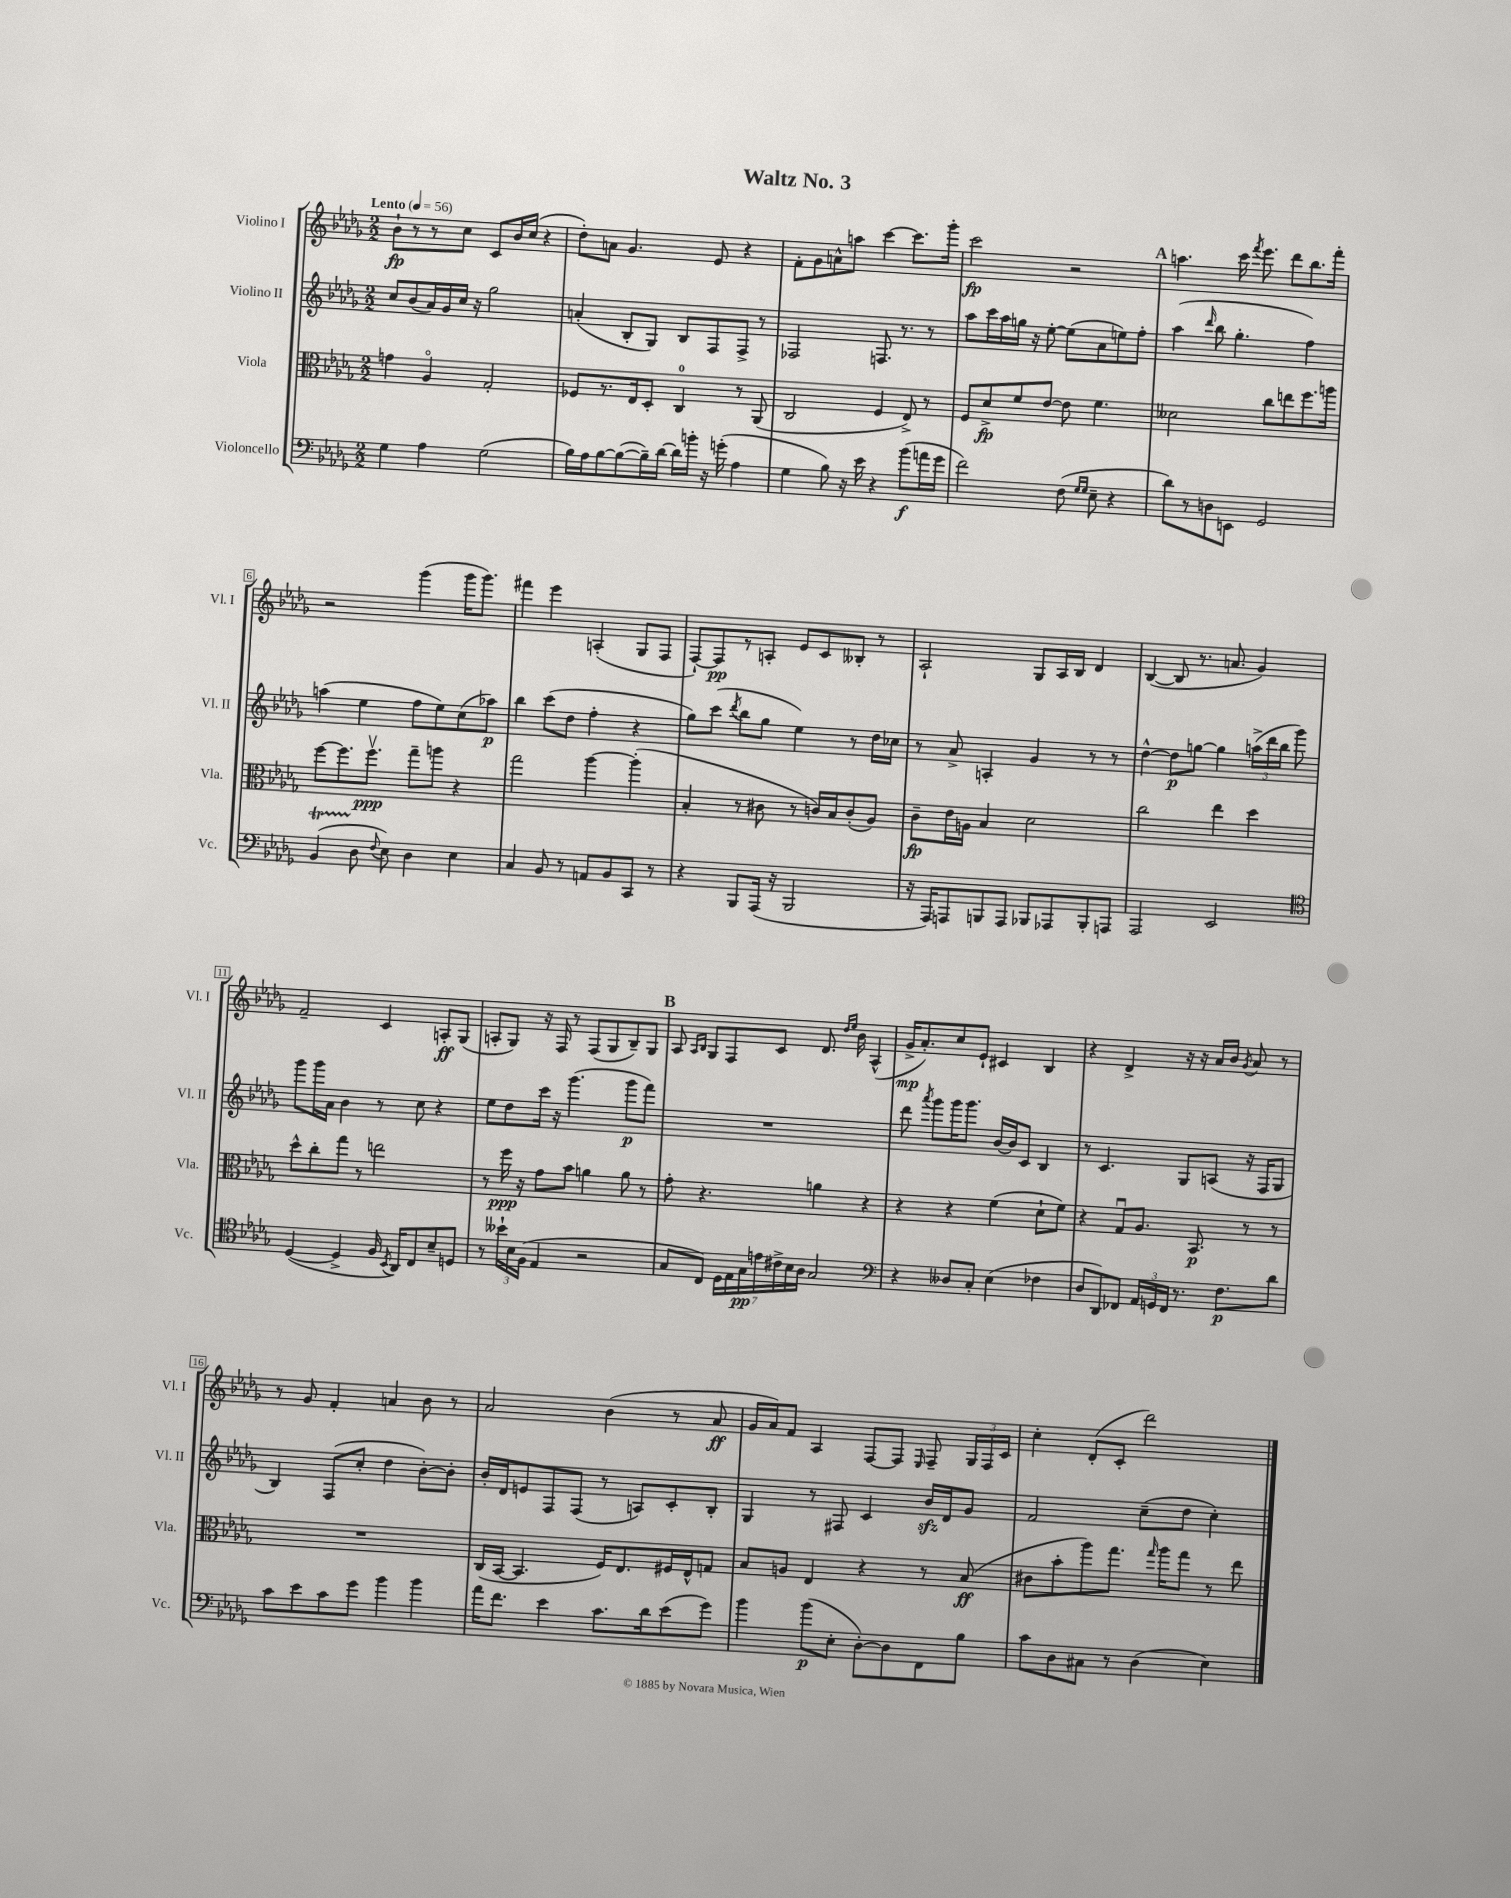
\header { title = "Waltz No. 3" }
<<
\new StaffGroup <<
\new Staff = "s0" \with { instrumentName = "Violino I" shortInstrumentName = "Vl. I" } {
    \clef treble \key des \major \numericTimeSignature \time 2/2 \tempo "Lento" 4 = 56
    \autoBeamOff bes'8[-!\fp r8 r8 c''8] c'8[ bes'16 c''16]( r4 |
    des''8[-.) a'8] ges'4. ees'8 r4 |
    f'8[-. ges'8 a'8-^ a''8] c'''4~ c'''8.[ ges'''16]-. |
    c'''2\fp r2 |
    \mark \markup { \bold "A" } a''4. c'''16 \acciaccatura { f'''8 } ees'''8. des'''8[ bes''8. f'''16]-. |
    r2 ges'''4( ges'''16[ ges'''8.]) |
    fis'''4 ees'''4 a4-.( ges8[ f8] |
    f8[~-!) f8\pp r8 a8]-. ees'8[ c'8 beses8]-. r8 |
    aes2-! ges8[ aes16 bes16] des'4 |
    bes4~( bes8 r8. a'8. ges'4) |
    f'2-- c'4 a8[-.\ff ges8]( |
    a8[-. ges8]) r16 f16 r8 f8[( ges8 bes8--) ges8] |
    \mark \markup { \bold "B" } aes8 \grace { aes16[ bes16] } ges8[ f8 c'8] des'8. \grace { des''16[ ees''16] } bes'16 aes4-^( |
    ges'16[->\mp aes'8.-.) c''8 ees'8]-! cis'4 bes4 |
    r4 des'4-> r16 r16 aes'16[ bes'16] \acciaccatura { ges'8 } aes'8 r8 |
    r8 ges'8 f'4-. a'4 bes'8 r8 |
    aes'2 bes'4( r8 aes'8\ff |
    ges'16[ aes'16) f'8] aes4 f8[~ f8] \grace { ees16 } f8-- \tuplet 3/2 { ges16[ f16 c'16] } |
    c''4-. des'8[-.( c'8]-. des'''2) \bar "|." |
}
\new Staff = "s1" \with { instrumentName = "Violino II" shortInstrumentName = "Vl. II" } {
    \clef treble \key des \major \numericTimeSignature \time 2/2
    \autoBeamOff c''8[ bes'8( aes'16) ges'16 c''16] r16 ges''2 |
    a'4-.( bes8[-. ges8]) bes8[ f8 f8]-> r8 |
    fes2 f8. r8. r8 |
    aes''8[ c'''16 aes''16 g''16] r16 ees''8~-. ees''8[( aes'8 e''8) f''8]-. |
    \mark \markup { \bold "A" } aes''4( \grace { des'''16 } bes''8 ges''4.-. f''4) |
    a''4( ees''4 f''8[ ees''8) c''8( aes''8]\p) |
    bes''4 c'''8[( des''8] f''4-. r4 |
    ges''8[) c'''8]( \acciaccatura { des'''8 } bes''8[ ges''8] ees''4) r8 des''16[ ces''16] |
    r8 aes'8-> a4-. ges'4 r8 r8 |
    des''4~-^ des''8[\p g''8]~ g''4 \tuplet 3/2 { a''16[->( des'''16 bes''16] } ges'''8) |
    ges'''8[ ges'''16 aes'16] bes'4 r8 c''8 r4 |
    ees''8[ des''8 c'''16] r16 ges'''4.( ges'''8[\p f'''8]) |
    \mark \markup { \bold "B" } R1 |
    des'''8 \acciaccatura { aes'''8 } ges'''8[ ges'''16 ges'''8.] bes'16[~ bes'16 c'8] bes4 |
    r8 c'4. ges8[ a8]( r16 f16[ ges8] |
    bes4) f8[( c''8]-. des''4 bes'8[~-.) bes'8]-. |
    bes'16[-. des'16 e'8 f8 f8]( r8 a8[) c'8-. bes8]-. |
    ges4 r8 fis8 c'4 bes'16[\sfz des'16 ges'8] |
    f'2 c''8[--( des''8] c''4-.) \bar "|." |
}
\new Staff = "s2" \with { instrumentName = "Viola" shortInstrumentName = "Vla." } {
    \clef alto \key des \major \numericTimeSignature \time 2/2
    \autoBeamOff g'4 aes4\flageolet ges2-. |
    fes8[ r8. ees16 des8]-. c4-0 r8 aes,8( |
    c2 f4 ees8->) r8 |
    f8[ des'8->\fp f'8 ees'8]~ ees'8 f'4. |
    \mark \markup { \bold "A" } deses'2 c''8[ e''8 f''8. a''16] |
    f''8[~ f''8. f''8.]\upbow\ppp ges''8[-- a''8] r4 |
    ges''2 aes''4~ aes''4-.( |
    bes4-. r8 cis'8 r8 c'16[) bes16 c'8-.( aes8]) |
    c'8[--\fp ees'16 a16] bes4 des'2 |
    c''2 ees''4 des''4 |
    des''8[-^ c''8-. ges''8] r8 e''2 |
    r8 f''16\ppp r16 ges'8[ bes'8] a'4 a'8 r8 |
    \mark \markup { \bold "B" } ges'8-. r4. a'4 r4 |
    r4 r4 f'4( des'8[-! f'8]) |
    r4 ges8[\downbow aes8.] bes,8.\p r8 r8 |
    R1 |
    c16[( bes,16]~ bes,4. f16[) ees8. fis16 ees16-^ g8] |
    bes8[ a8] ees4 r4 r8 bes8\ff( |
    cis'8[ bes'8-. aes''8) ges''8.] \grace { ges''16 } aes''16[ ges''8] r8 ees''8 \bar "|." |
}
\new Staff = "s3" \with { instrumentName = "Violoncello" shortInstrumentName = "Vc." } {
    \clef bass \key des \major \numericTimeSignature \time 2/2
    \autoBeamOff ges4 aes4 ges2( |
    bes16[) aes16 bes8~ bes8~( bes16--) des'16]~ des'16[ b'16]-. r16 g'16-.( aes4 |
    ges4 bes8) r16 ees'16 r4 bes'8[\f( a'16 ges'16] |
    f'2) f8( \grace { ges16[ ges16] } ees8-- r4 |
    \mark \markup { \bold "A" } des'8[) r8 d8 e,8] ges,2 |
    bes,4\startTrillSpan( des8\stopTrillSpan \appoggiatura { f8 } ees8) des4 ees4 |
    c4 bes,8 r8 a,8[ bes,8 c,8] r8 |
    r4 bes,,8[ aes,,16]( r16 bes,,2 |
    r16 aes,,16[) a,,8 b,,8 a,,8] bes,,8[ aes,,8 bes,,8-. a,,8] |
    aes,,2 ees,2 |
    \clef tenor des4~( des4-> f16 \acciaccatura { bes,8 } aes,16[) c8 bes8-- d8] |
    r8 \tuplet 3/2 { beses'16[-! bes16 f16]( } ees4 r2 |
    \mark \markup { \bold "B" } ges8[ c8]) \tuplet 7/4 { des16[ ees16 ges16\pp e'16 cis'16-> bes16 aes16] } ges2 |
    \clef bass r4 deses8[ c8]-. ees4( fes4 |
    des8[ des,8) fes,8] \tuplet 3/2 { aes,16[ g,16 fes,16] } r8. f8.[\p des'8] |
    c'8[ ees'8 c'8 ges'8] bes'4 bes'4 |
    aes'16[ f'8.] ees'4 c'8.[ des'16 ees'8( ges'8]) |
    bes'4 bes'8[\p( ees8]-. des8[~-.) des8 f,8 bes8] |
    c'8[ des8 cis8] r8 des4( ees4) \bar "|." |
}
>>
>>
\layout { \context { \Score \override BarNumber.stencil = #(make-stencil-boxer 0.1 0.3 ly:text-interface::print) } }
